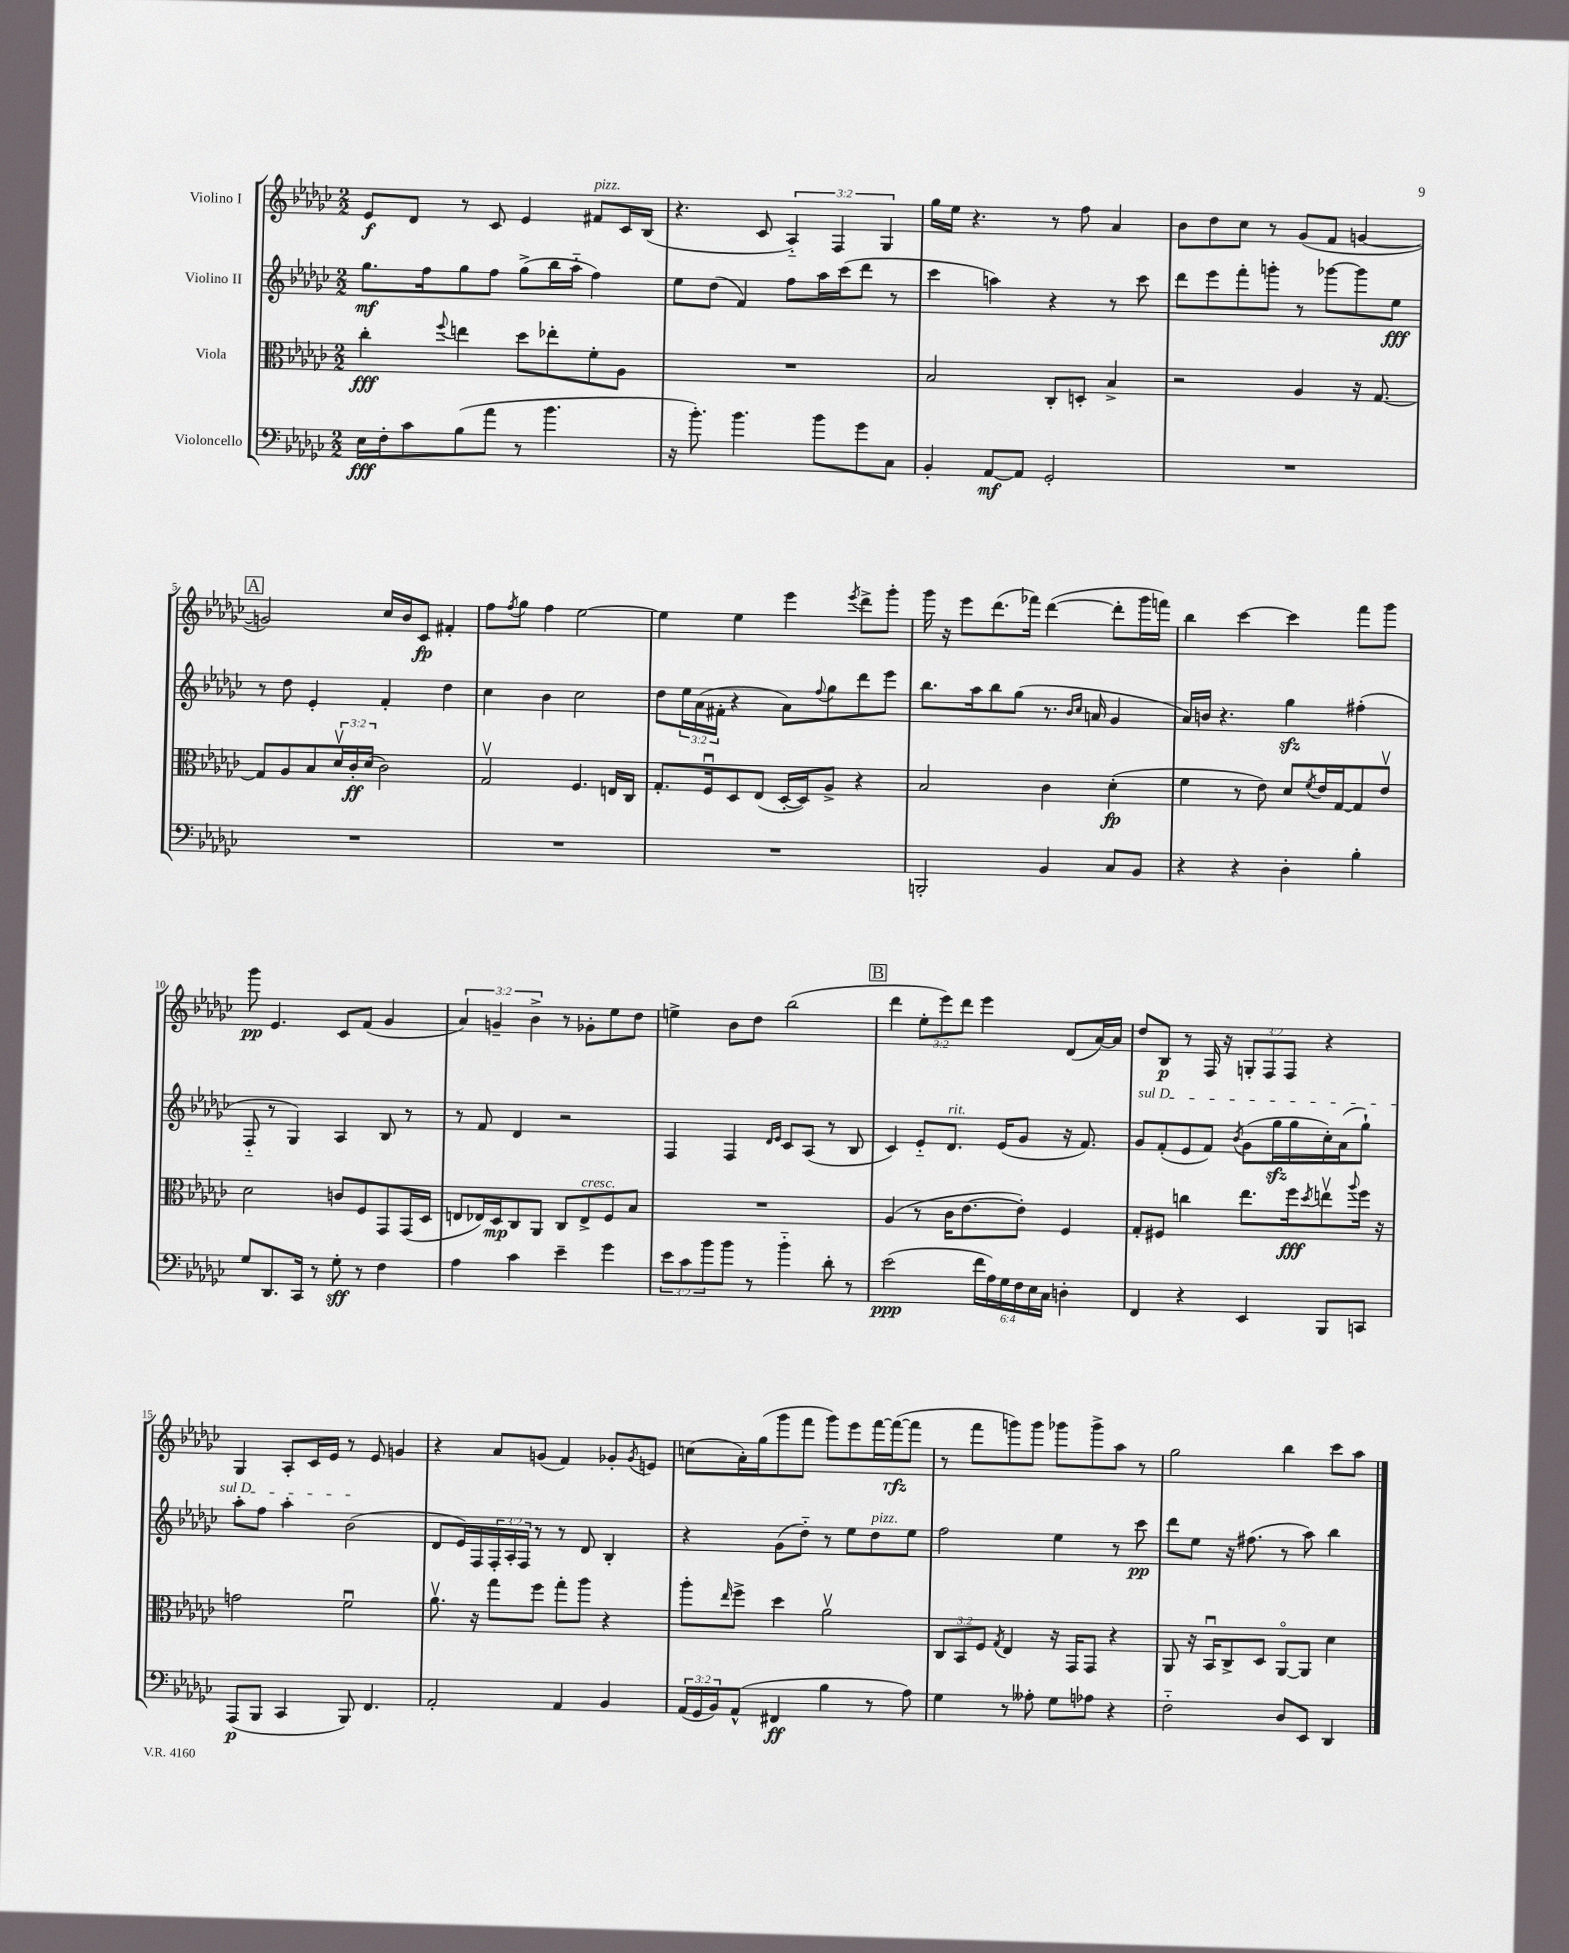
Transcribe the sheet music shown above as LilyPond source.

<<
\new StaffGroup <<
\new Staff = "s0" \with { instrumentName = "Violino I" } {
    \clef treble \key ges \major \numericTimeSignature \time 2/2 \override Staff.TupletNumber.text = #tuplet-number::calc-fraction-text
    ees'8\f des'8 r8 ces'8 ees'4 fis'8^\markup { \italic "pizz." } ces'16 bes16( |
    r4. ces'8 \tuplet 3/2 { aes4-_) f4 ges4 } |
    ges''16 ees''16 r4. r8 f''8 aes'4 |
    bes'8 des''8 ces''8 r8 ges'8( f'8 g'4~ |
    \mark \markup { \box "A" } g'2) ces''16 bes'16 ces'8\fp fis'4-. |
    f''8 \acciaccatura { f''8 } ges''8 f''4 ees''2~ |
    ees''4 ees''4 ees'''4 \acciaccatura { ees'''8 } des'''8-> ges'''8-. |
    ges'''16 r16 ees'''8 des'''8.( fes'''16) des'''4~( des'''8-. ges'''16 f'''16) |
    bes''4 ces'''4~ ces'''4 f'''8 ges'''8 |
    ges'''8\pp ees'4. ces'8 f'8( ges'4 |
    \tuplet 3/2 { aes'4) g'4-- bes'4-> } r8 ges'8-. ees''8 des''8 |
    e''4-> bes'8 des''8 bes''2( |
    \mark \markup { \box "B" } des'''4 \tuplet 3/2 { ees''8-. ees'''8) des'''8 } ees'''4 des'8( aes'16~) aes'16 |
    des''8 bes8\p r8 f16 r16 \tuplet 3/2 { g8-. f8 f8 } r4 |
    ges4 aes8-. ces'16 ees'16 r8 ees'8 g'4 |
    r4 aes'8 g'8( f'4) ges'8-. \acciaccatura { ges'8 } e'8 |
    c''8( aes'16-.) ges''16( ges'''8 f'''8 ges'''8) ees'''8 f'''16~ f'''16~\rfz( f'''8 |
    r8 f'''8 g'''8) g'''8 ges'''8 ges'''8-> aes''8 r8 |
    ges''2 bes''4 ces'''8 aes''8 \bar "|." |
}
\new Staff = "s1" \with { instrumentName = "Violino II" } {
    \clef treble \key ges \major \numericTimeSignature \time 2/2 \override Staff.TupletNumber.text = #tuplet-number::calc-fraction-text
    ges''8.\mf f''16 ges''8 f''8 ges''8->( bes''16 aes''16-_ f''4) |
    ees''8 des''8( f'4) f''8 aes''16 ces'''16( des'''8 r8 |
    ces'''4 a''4) r4 r8 ces'''8 |
    des'''8 ees'''8 f'''8-. g'''8-. r8 ges'''8~ ges'''8 ees''8\fff |
    \mark \markup { \box "A" } r8 des''8 ees'4-. f'4-. des''4 |
    ces''4 bes'4 ces''2 |
    des''8 \tuplet 3/2 { ees''16 aes'16( fis'16-. } r4 aes'8) \appoggiatura { f''8 } ges''8 des'''8 ees'''8 |
    bes''8. aes''16 bes''8 ges''8( r8. \grace { bes'16 ces''16 } a'16 ges'4 |
    aes'16) b'16 r4. ges''4\sfz fis''4-.( |
    f8-_ r8 ges4) aes4 bes8 r8 |
    r8 f'8 des'4 r2 |
    f4 f4 \grace { des'16 ees'16 } ces'8 aes8( r8 bes8 |
    \mark \markup { \box "B" } ces'4) ees'8-_ des'8.^\markup { \italic "rit." } ees'16( ges'8 r16 f'8.) |
    \once \override TextSpanner.bound-details.left.text = \markup { \italic "sul D" } ges'8\startTextSpan f'8-.( ees'8 f'8) \acciaccatura { bes'8 } ges'8( ges''16\sfz ges''16 ces''16-.) aes'16( ges''8-!) |
    aes''8-. f''8 aes''4-. bes'2\stopTextSpan( |
    des'8 ees'16) f16 \tuplet 3/2 { f16-. aes16-. f16 } r8 r8 des'8 bes4-. |
    r4 ges'8( des''8-_) r8 ees''8 des''8^\markup { \italic "pizz." } ees''8 |
    f''2 ees''4 r8 ces'''8\pp |
    des'''8 ees''8 r16 fis''8.( r8 aes''8) bes''4 \bar "|." |
}
\new Staff = "s2" \with { instrumentName = "Viola" } {
    \clef alto \key ges \major \numericTimeSignature \time 2/2 \override Staff.TupletNumber.text = #tuplet-number::calc-fraction-text
    ces''4-.\fff \appoggiatura { f''8 } e''4 des''8 ees''8-. f'8-. aes8 |
    R1 |
    bes2 ces8-. d8-. bes4-> |
    r2 aes4 r16 ges8.~ |
    \mark \markup { \box "A" } ges8 aes8 bes8 \tuplet 3/2 { des'16\upbow ces'16-.\ff des'16( } ces'2) |
    ges2\upbow f4. e16 ces16 |
    ges8.-. f16\downbow des8 ees8( des16~-. des16) aes8-> r4 |
    bes2 ces'4 des'4-.\fp( |
    f'4 r8 ees'8) des'8 \acciaccatura { f'8 } ees'16 ges16~ ges8 ees'8\upbow |
    des'2 c'8 f8 ges,8 ges,16( des16 |
    e8 ees16) des16\mp ces8 aes,8 ces8 ees8->^\markup { \italic "cresc." } f8 bes8 |
    R1 |
    \mark \markup { \box "B" } aes4( r8 ces'16 ees'8.~ ees'8-.) f4 |
    ges8-. fis8 c''4 ees''8. f''16\fff \acciaccatura { des''8 } e''8\upbow \appoggiatura { aes''8 } f''16 r16 |
    g'2 f'2\downbow |
    aes'8.\upbow r16 ges''8 f''8 ges''8-. aes''8 r4 |
    aes''8-. \grace { ees''16 } f''8-> des''4 aes'2\upbow |
    \tuplet 3/2 { ces8 bes,8 f8 } \acciaccatura { ges8 } ees4 r16 ges,16 ges,8 r4 |
    aes,8 r16 bes,16\downbow ces8-> des8 aes,8~\flageolet aes,8 des'4 \bar "|." |
}
\new Staff = "s3" \with { instrumentName = "Violoncello" } {
    \clef bass \key ges \major \numericTimeSignature \time 2/2 \override Staff.TupletNumber.text = #tuplet-number::calc-fraction-text
    ees16\fff f16-. ces'8 bes8( aes'8 r8 bes'4. |
    r16 bes'8.-.) bes'4. bes'8 ges'8 ces8 |
    bes,4-. aes,8~\mf aes,8 ges,2-. |
    R1 |
    \mark \markup { \box "A" } R1 |
    R1 |
    R1 |
    b,,2-. bes,4 ces8 bes,8 |
    r4 r4 des4-. bes4-. |
    ges8 des,8. ces,16 r8 ges8-.\sff r8 f4 |
    aes4 ces'4 ees'4-- ges'4 |
    \tuplet 3/2 { ees'8 ces'8 bes'8 } bes'8 r8 bes'4-_ des'8-. r8 |
    \mark \markup { \box "B" } ees'2\ppp( \tuplet 6/4 { f'16 aes16) ges16 f16 ees16 ces16 } d4-. |
    f,4 r4 ees,4 bes,,8 c,8 |
    aes,,8\p( bes,,8 ces,4 bes,,8) f,4. |
    aes,2-. aes,4 bes,4 |
    \tuplet 3/2 { aes,16( ges,16 bes,16) } aes,8-^( fis,4\ff bes4 r8 aes8) |
    ges4 r8 aeses8-. ges8 aes8 r4 |
    f2-_ des8 ees,8 des,4 \bar "|." |
}
>>
>>
